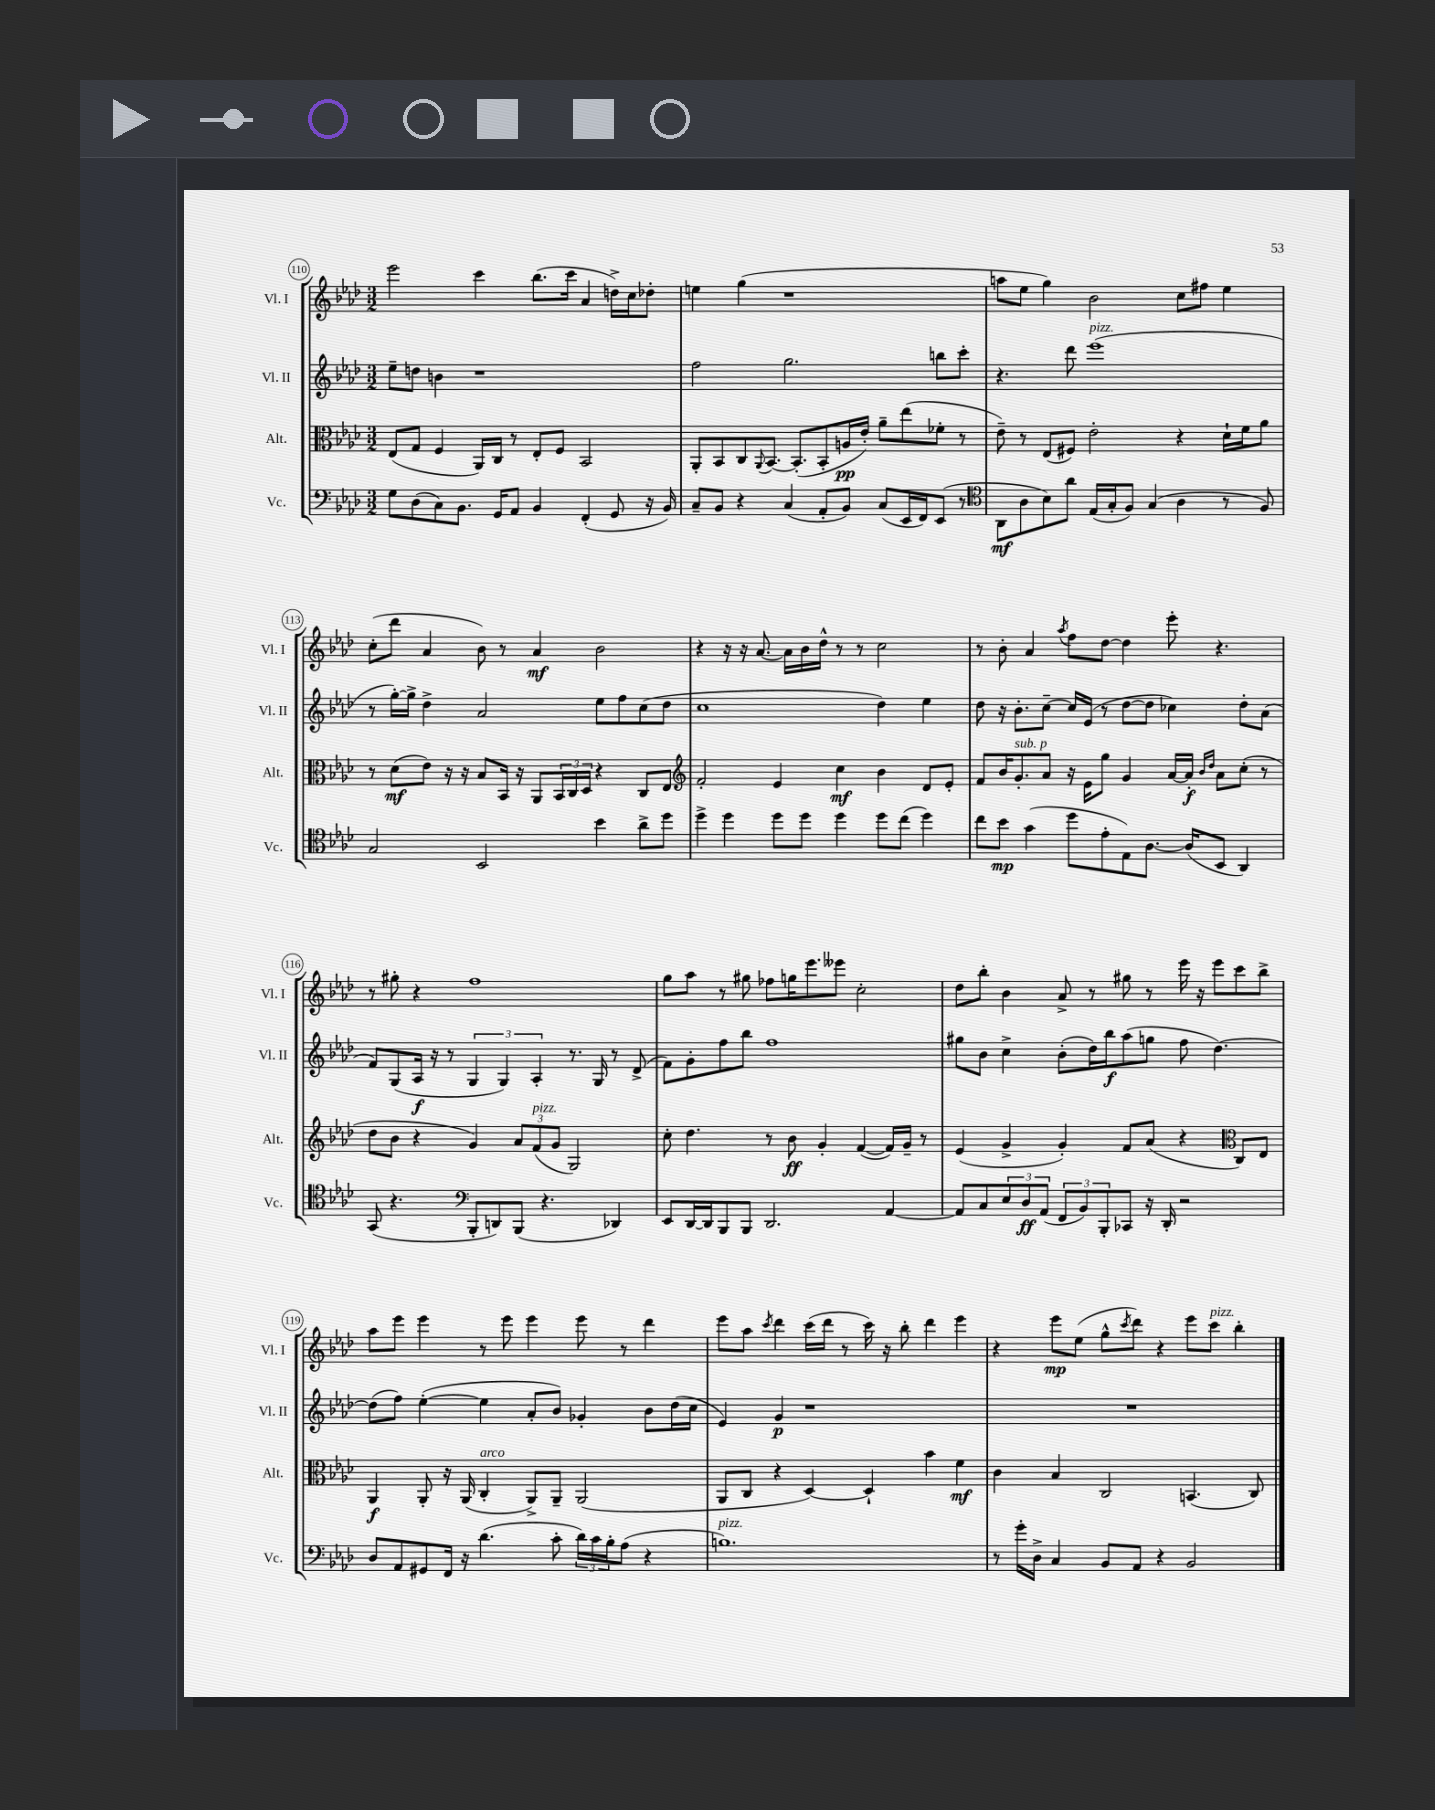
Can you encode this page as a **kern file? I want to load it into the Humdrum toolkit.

**kern	**dynam	**kern	**dynam	**kern	**dynam	**kern	**dynam
*part4	*part4	*part3	*part3	*part2	*part2	*part1	*part1
*staff4	*staff4	*staff3	*staff3	*staff2	*staff2	*staff1	*staff1
*I"Vc.	*	*I"Alt.	*	*I"Vl. II	*	*I"Vl. I	*
*I'Vc.	*	*I'Alt.	*	*I'Vl. II	*	*I'Vl. I	*
*clefF4	*	*clefC3	*	*clefG2	*	*clefG2	*
*k[b-e-a-d-]	*	*k[b-e-a-d-]	*	*k[b-e-a-d-]	*	*k[b-e-a-d-]	*
*M3/2	*	*M3/2	*	*M3/2	*	*M3/2	*
=110	=110	=110	=110	=110	=110	=110	=110
8G\L	.	(8E-/L	.	8ee-~\L	.	2eee-\	.
(8D-\	.	8G/J	.	8ddn\J	.	.	.
8C\)	.	4F/	.	4bn\	.	.	.
8.BB-\J	.	.	.	.	.	.	.
.	.	16AA-/LL)	.	1r	.	4ccc\	.
16GG/KL	.	16C/JJ	.	.	.	.	.
8AA-/J	.	8r	.	.	.	.	.
4BB-/	.	8E-'/L	.	.	.	(8.bb-\L	.
.	.	8F/J	.	.	.	.	.
.	.	.	.	.	.	16ccc\Jk	.
(4FF'/	.	2BB-/	.	.	.	4a-/	.
8GG/	.	.	.	.	.	16ddn^\LL)	.
.	.	.	.	.	.	16cc\J	.
16r	.	.	.	.	.	8dd-X'\J	.
16BB-/)	.	.	.	.	.	.	.
=111	=111	=111	=111	=111	=111	=111	=111
8C~/L	.	8AA-'/L	.	2ff\	.	4een\	.
8BB-/J	.	8BB-/	.	.	.	.	.
4r	.	8C/	.	.	.	(4gg\	.
.	.	8qqAA-/	.	.	.	.	.
.	.	[8.BB-/J	.	.	.	.	.
(4C/	.	.	.	2.gg\	.	1r	.
.	.	(8.BB-'/L]	.	.	.	.	.
8AA-'/L	.	8BB-'/	.	.	.	.	.
8BB-/J)	.	16An/L	pp	.	.	.	.
.	.	16e-'/JJ)	.	.	.	.	.
(8C/L	.	8a-~\L	.	.	.	.	.
16EE-/L	.	(8ee-\	.	.	.	.	.
16FF/J)	.	.	.	.	.	.	.
(8EE-/J	.	8f-X'\J	.	8bbn\L	.	.	.
8r	.	8r	.	8ccc'\J	.	.	.
=112	=112	=112	=112	=112	=112	=112	=112
*clefC4	*	*	*	*	*	*	*
8AA-\L	mf	8e-~\)	.	4.r	.	8aan\L	.
8A-\	.	8r	.	.	.	8ee-\J	.
8B-\)	.	(8E-/L	.	.	.	4gg\)	.
8a-\J	.	8F#X/J)	.	8ddd-\	.	.	.
!	!	!	!	!LO:TX:a:i:t=pizz.	!	!	!
(16E-/LL	.	2e-'\	.	(1eee-	.	2b-\	.
16G'/J	.	.	.	.	.	.	.
8F/J)	.	.	.	.	.	.	.
(4G/	.	.	.	.	.	.	.
4A-\	.	4r	.	.	.	8cc\L	.
.	.	.	.	.	.	8ff#X\J	.
8r	.	16d-`\LL	.	.	.	4ee-\	.
.	.	16f\J	.	.	.	.	.
8F/)	.	8a-\J	.	.	.	.	.
!!LO:LB:g=z
=113	=113	=113	=113	=113	=113	=113	=113
2G/	.	8r	.	8r	.	(8cc'\L	.
.	.	(8d-\L	mf	[16gg'\LL)	.	8ddd-\J	.
.	.	.	.	16gg^\JJ]	.	.	.
.	.	8e-\J)	.	4dd-^\	.	4a-/	.
.	.	16r	.	.	.	.	.
.	.	16r	.	.	.	.	.
2BB-/	.	8B-/L	.	2a-/	.	8b-\)	.
.	.	16BB-/Jk	.	.	.	8r	.
.	.	16r	.	.	.	.	.
.	.	8AA-/L	.	.	.	4a-/	mf
.	.	24BB-/L	.	.	.	.	.
.	.	24C/	.	.	.	.	.
.	.	24D-/JJ	.	.	.	.	.
4b-\	.	4r	.	8ee-\L	.	2b-\	.
.	.	.	.	8ff\	.	.	.
8a-^\L	.	8C/L	.	(8cc\	.	.	.
8dd-\J	.	8E-/J	.	8dd-\J	.	.	.
=114	=114	=114	=114	=114	=114	=114	=114
*	*	*clefG2	*	*	*	*	*
4dd-^\	.	2f'/	.	1cc	.	4r	.
4dd-\	.	.	.	.	.	16r	.
.	.	.	.	.	.	16r	.
.	.	.	.	.	.	[8.a-/	.
8dd-\L	.	4e-/	.	.	.	.	.
.	.	.	.	.	.	16a-\LL]	.
8dd-\J	.	.	.	.	.	16b-\	.
.	.	.	.	.	.	16dd-^^\JJ	.
4dd-\	.	4cc\	mf	.	.	8r	.
.	.	.	.	.	.	8r	.
8dd-\L	.	4b-\	.	4dd-\)	.	2cc\	.
(8cc\J	.	.	.	.	.	.	.
4dd-\)	.	8d-/L	.	4ee-\	.	.	.
.	.	8e-'/J	.	.	.	.	.
=115	=115	=115	=115	=115	=115	=115	=115
8cc\L	.	8f/L	.	8dd-\	.	8r	.
8b-\J	mp	16b-/K	.	16r	.	8b-'\	.
!	!	!LO:TX:a:i:t=sub. p	!	!	!	!	!
.	.	8.g'/	.	8.b-'\L	.	.	.
(4g\	.	.	.	.	.	4a-/	.
.	.	8a-/J	.	[8cc~\J	.	.	.
.	.	.	.	.	.	8qaa-/	.
8dd-\L	.	16r	.	16cc/LL]	.	8ff\L	.
.	.	16e-\KL	.	(16e-/JJ	.	.	.
8e-'\	.	8gg\J	.	8r	.	[8dd-\J	.
8E-\)	.	4g/	.	[8dd-\L	.	4dd-\]	.
[8.A-\J	.	.	.	8dd-\J]	.	.	.
.	.	[16a-/LL	.	4cc-X\)	.	8eee-'\	.
(16A-/KL]	.	16a-'/JJ]	f	.	.	.	.
.	.	16qqb-/LL	.	.	.	.	.
.	.	16qqdd-/JJ	.	.	.	.	.
8BB-/J	.	8a-\L	.	.	.	4.r	.
4AA-/)	.	(8cc'\J	.	8dd-'\L	.	.	.
.	.	8r	.	(8a-\J	.	.	.
!!LO:LB:g=z
=116	=116	=116	=116	=116	=116	=116	=116
(8GG/	.	8dd-\L	.	8f/L)	.	8r	.
4.r	.	8b-\J	.	(8G/	.	8gg#X'\	.
.	.	4r	.	16A-/Jk	f	4r	.
.	.	.	.	16r	.	.	.
.	.	.	.	8r	.	.	.
*clefF4	*	*	*	*	*	*	*
8BBB-'/L	.	4g/)	.	6G/	.	1ff	.
8DDn/)	.	.	.	.	.	.	.
.	.	.	.	6G/)	.	.	.
(8BBB-/J	.	12a-/L	.	.	.	.	.
!	!	!LO:TX:a:i:t=pizz.	!	!	!	!	!
.	.	(12f/	.	6A-'/	.	.	.
4.r	.	.	.	.	.	.	.
.	.	12g/J	.	.	.	.	.
.	.	2G/)	.	8.r	.	.	.
.	.	.	.	16G/	.	.	.
4DD-X/)	.	.	.	8r	.	.	.
.	.	.	.	(8d-^/	.	.	.
=117	=117	=117	=117	=117	=117	=117	=117
8EE-/L	.	8cc'\	.	8f\L)	.	8gg\L	.
[16DD-/L	.	4.dd-\	.	8g'\	.	8aa-\J	.
16DD-/J]	.	.	.	.	.	.	.
8BBB-/	.	.	.	8ff\	.	8r	.
8BBB-/J	.	.	.	8bb-\J	.	8gg#X\	.
2.DD-/	.	8r	.	1ff	.	8ff-X\L	.
.	.	8b-\	ff	.	.	16ggn\K	.
.	.	.	.	.	.	8.eee-\	.
.	.	4g'/	.	.	.	.	.
.	.	.	.	.	.	8eee--X\J	.
.	.	([4f/	.	.	.	2cc'\	.
[4AA-/	.	16f/LL])	.	.	.	.	.
.	.	16g~/JJ	.	.	.	.	.
.	.	8r	.	.	.	.	.
=118	=118	=118	=118	=118	=118	=118	=118
8AA-/L]	.	(4e-/	.	8gg#X\L	.	8dd-\L	.
8C/	.	.	.	8b-\J	.	8bb-'\J	.
12E-/	.	4g^/	.	4cc^\	.	4b-\	.
12D-/	ff	.	.	.	.	.	.
(12AA-/J	.	.	.	.	.	.	.
12FF/L	.	4g'/)	.	(8b-'\L	.	8a-^/	.
12BB-/)	.	.	.	.	.	.	.
.	.	.	.	16dd-\L)	.	8r	.
12BBB-'/	.	.	.	.	.	.	.
.	.	.	.	16bb-\J	f	.	.
8CC-X/J	.	8f/L	.	(8aa-\	.	8gg#X\	.
16r	.	(8a-/J	.	8ggn\J	.	8r	.
16DD-'/	.	.	.	.	.	.	.
2r	.	4r	.	8ff\	.	16eee-\	.
.	.	.	.	.	.	16r	.
.	.	.	.	[4.dd-\)	.	8eee-\L	.
*	*	*clefC3	*	*	*	*	*
.	.	8C/L)	.	.	.	8ccc\	.
.	.	8E-/J	.	.	.	8bb-^\J	.
!!LO:LB:g=z
=119	=119	=119	=119	=119	=119	=119	=119
8D-/L	.	4AA-/	f	(8dd-\L]	.	8aa-\L	.
8AA-/	.	.	.	8ff\J)	.	8eee-\J	.
8GG#X/	.	8AA-'/	.	([4ee-'\	.	4eee-\	.
16FF/Jk	.	16r	.	.	.	.	.
16r	.	(16AA-/	.	.	.	.	.
!	!	!LO:TX:a:i:t=arco	!	!	!	!	!
(4.d-\	.	4C'/	.	4ee-\]	.	8r	.
.	.	.	.	.	.	8eee-\	.
.	.	8AA-^/L)	.	8a-'/L	.	4eee-\	.
8c'\	.	8AA-~/J	.	8b-/J)	.	.	.
24d-\LL)	.	(2AA-/	.	4g-X'/	.	8eee-\	.
24c\	.	.	.	.	.	.	.
24B-'\J	.	.	.	.	.	.	.
(8A-\J	.	.	.	.	.	8r	.
4r	.	.	.	8b-\L	.	4ddd-\	.
.	.	.	.	(16dd-\L	.	.	.
.	.	.	.	16cc\JJ	.	.	.
=120	=120	=120	=120	=120	=120	=120	=120
!LO:TX:a:i:t=pizz.	!	!	!	!	!	!	!
1.Bn)	.	8AA-/L	.	4e-/)	.	8eee-\L	.
.	.	8C/J	.	.	.	8aa-\J	.
.	.	.	.	.	.	8qccc/	.
.	.	4r	.	4g/	p	4ddd-\	.
.	.	[4D-/)	.	1r	.	(16ccc\LL	.
.	.	.	.	.	.	16ddd-\JJ	.
.	.	.	.	.	.	8r	.
.	.	4D-`/]	.	.	.	16ccc\)	.
.	.	.	.	.	.	16r	.
.	.	.	.	.	.	8bb-'\	.
.	.	4b-\	.	.	.	4ddd-\	.
.	.	4f\	mf	.	.	4eee-\	.
=121	=121	=121	=121	=121	=121	=121	=121
8r	.	4c\	.	1.r	.	4r	.
16g'\LL	.	.	.	.	.	.	.
16D-^\JJ	.	.	.	.	.	.	.
4C/	.	4B-/	.	.	.	8eee-\L	mp
.	.	.	.	.	.	(8ee-\J	.
8BB-/L	.	2C/	.	.	.	8gg^^\L	.
.	.	.	.	.	.	8qccc/	.
8AA-/J	.	.	.	.	.	8ddd-\J)	.
4r	.	.	.	.	.	4r	.
2BB-/	.	(4.BBn/	.	.	.	8eee-\L	.
!	!	!	!	!	!	!LO:TX:a:i:t=pizz.	!
.	.	.	.	.	.	8ccc\J	.
.	.	.	.	.	.	4bb-'\	.
.	.	8C/)	.	.	.	.	.
==	==	==	==	==	==	==	==
*-	*-	*-	*-	*-	*-	*-	*-
